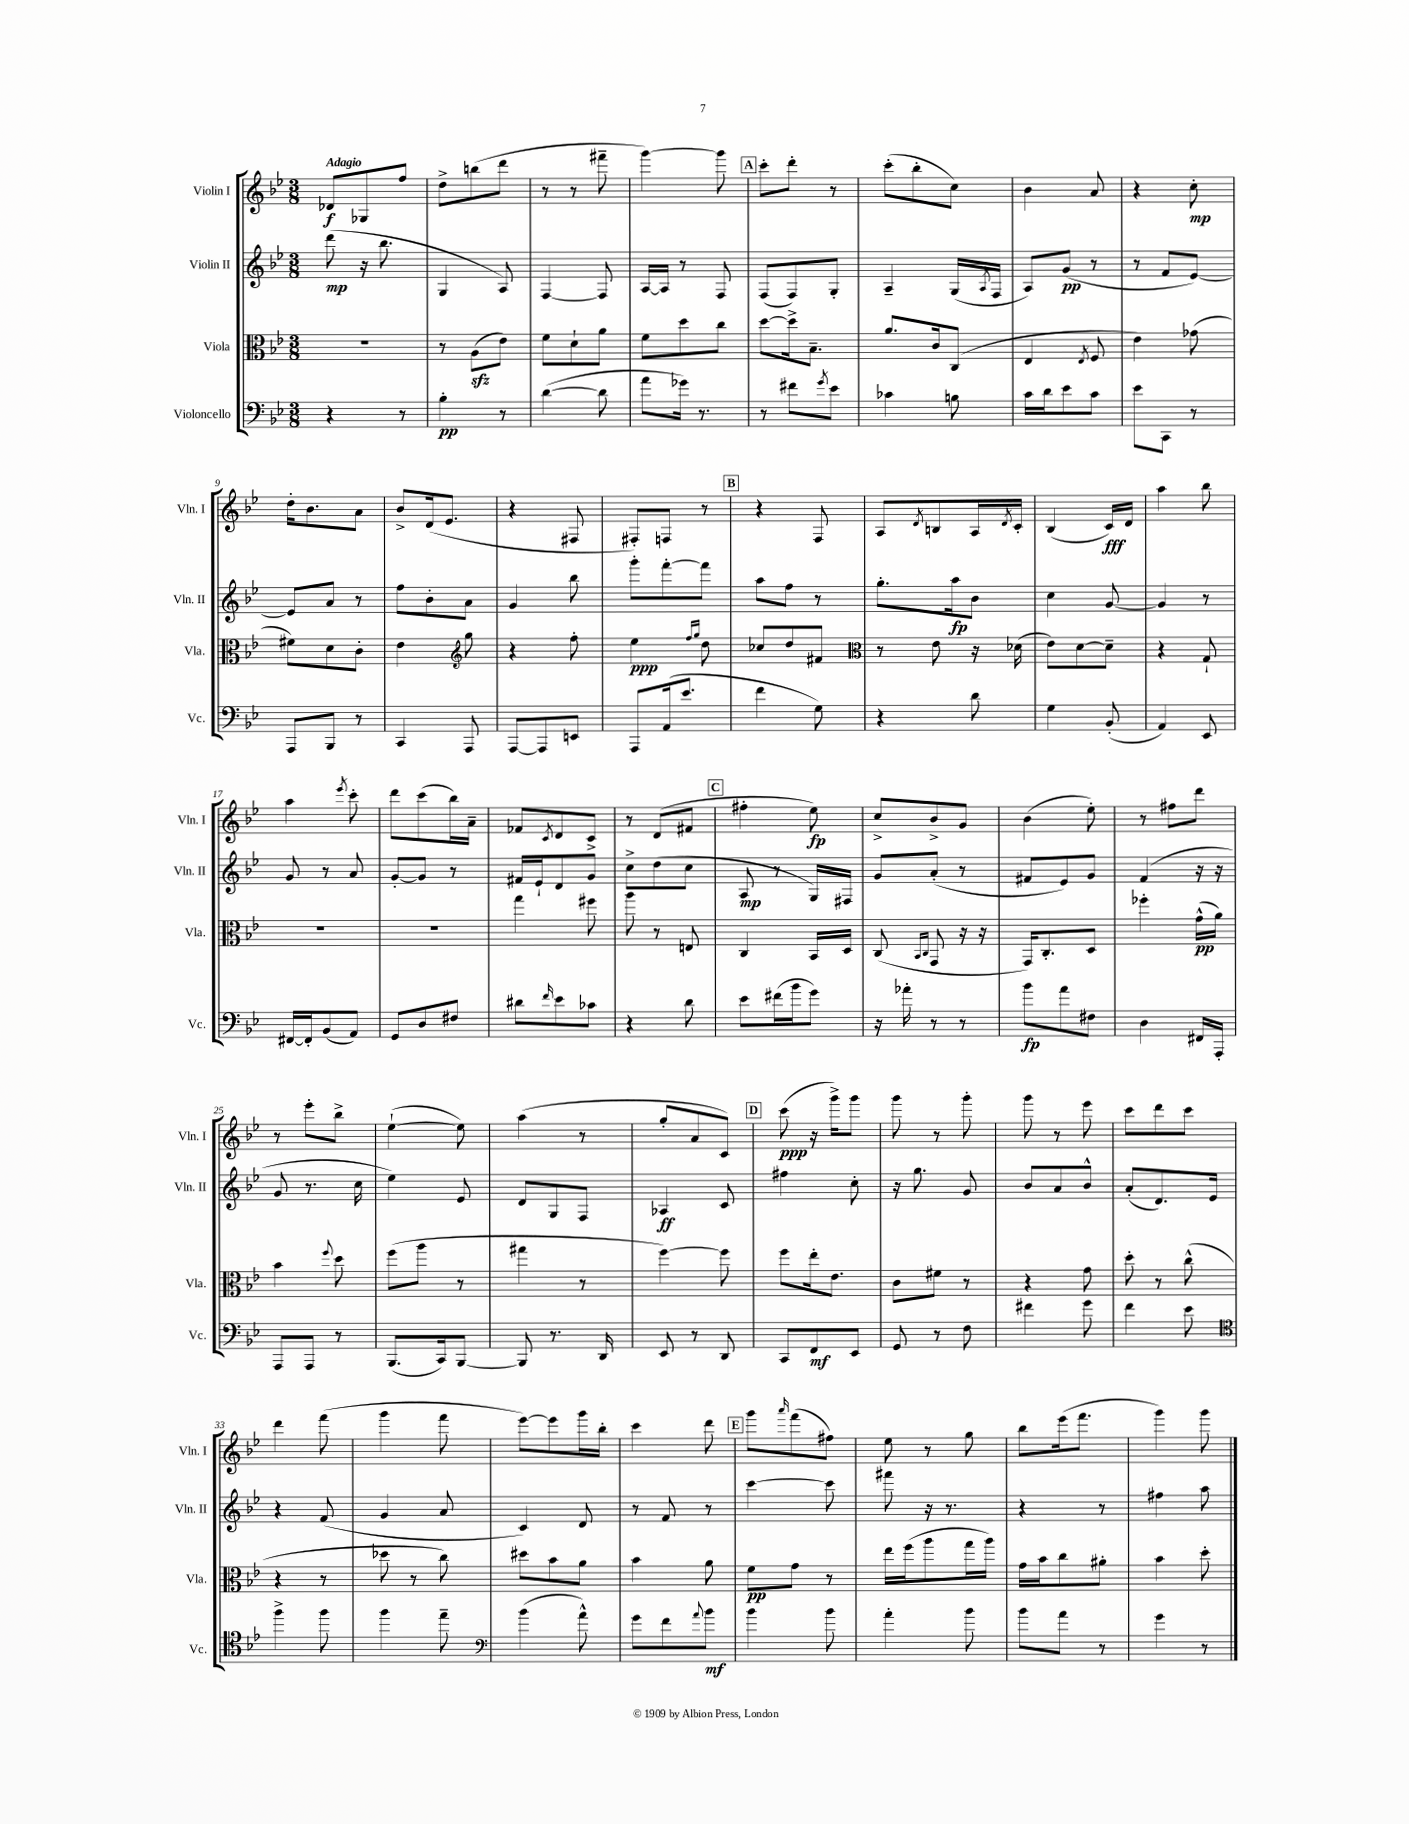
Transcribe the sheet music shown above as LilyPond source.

<<
\new StaffGroup <<
\new Staff = "s0" \with { instrumentName = "Violin I" shortInstrumentName = "Vln. I" } {
    \clef treble \key bes \major \numericTimeSignature \time 3/8 \tempo "Adagio"
    des'8\f ges8 f''8 |
    d''8-> b''8( d'''8 |
    r8 r8 fis'''8-- |
    g'''4~) g'''8 |
    \mark \markup { \box "A" } c'''8-. d'''8-. r8 |
    c'''8-.( bes''8-. c''8) |
    bes'4 a'8 |
    r4 c''8-.\mp |
    d''16-. bes'8. a'8 |
    bes'8-> d'16( ees'8. |
    r4 fis8 |
    fis8-.) f8 r8 |
    \mark \markup { \box "B" } r4 f8 |
    a8 \acciaccatura { d'8 } b8 a16 \acciaccatura { d'8 } c'16-. |
    bes4( c'16\fff) d'16 |
    a''4 bes''8 |
    a''4 \acciaccatura { ees'''8 } c'''8-. |
    d'''8 c'''8( bes''16) a'16-- |
    fes'8 \acciaccatura { c'8 } d'8 c'8-> |
    r8 d'8( fis'8 |
    \mark \markup { \box "C" } fis''4-. ees''8\fp) |
    c''8-> bes'8-> g'8 |
    bes'4( ees''8-.) |
    r8 fis''8 d'''8 |
    r8 ees'''8-. bes''8-> |
    ees''4~-!( ees''8) |
    a''4( r8 |
    g''8-. a'8 c'8) |
    \mark \markup { \box "D" } c'''8\ppp( r16 g'''16->) g'''8 |
    g'''8 r8 g'''8-. |
    g'''8 r8 ees'''8 |
    c'''8 d'''8 c'''8 |
    d'''4 f'''8( |
    g'''4 f'''8 |
    ees'''8~) ees'''8 g'''16 bes''16-. |
    c'''4 d'''8 |
    \mark \markup { \box "E" } g'''8 \grace { a'''16 } f'''8( fis''8) |
    ees''8 r8 g''8 |
    bes''8 ees'''16( f'''8. |
    g'''4) g'''8 \bar "|." |
}
\new Staff = "s1" \with { instrumentName = "Violin II" shortInstrumentName = "Vln. II" } {
    \clef treble \key bes \major \numericTimeSignature \time 3/8
    d'''8\mp( r16 bes''8. |
    g4 a8) |
    f4~ f8 |
    a16~ a16 r8 f8 |
    \mark \markup { \box "A" } f8( f8) g8-. |
    a4-- g16( \acciaccatura { a8 } f16 |
    a8) g'8\pp( r8 |
    r8 f'8 ees'8~) |
    ees'8 a'8 r8 |
    f''8 bes'8-. a'8 |
    g'4 bes''8 |
    g'''8-. f'''8~-. f'''8 |
    \mark \markup { \box "B" } a''8 f''8 r8 |
    g''8.-. a''16\fp bes'8 |
    c''4 g'8~ |
    g'4 r8 |
    g'8 r8 a'8 |
    g'8~-. g'8 r8 |
    fis'16 ees'16-! d'8 g'8 |
    c''8-> d''8( c''8 |
    \mark \markup { \box "C" } a8\mp r8 g16) fis16 |
    g'8 a'8-.( r8 |
    fis'8 ees'8) g'8 |
    f'4( r16 r16 |
    g'8 r8. c''16 |
    ees''4) ees'8 |
    d'8 g8 f8 |
    aes4\ff c'8 |
    \mark \markup { \box "D" } fis''4 c''8-. |
    r16 g''8. g'8 |
    bes'8 a'8 bes'8-^ |
    a'8-.( d'8.) ees'16 |
    r4 f'8( |
    g'4 a'8 |
    c'4) d'8 |
    r8 f'8 r8 |
    \mark \markup { \box "E" } c'''4~ c'''8 |
    fis'''8 r16 r8. |
    r4 r8 |
    fis''4 a''8 \bar "|." |
}
\new Staff = "s2" \with { instrumentName = "Viola" shortInstrumentName = "Vla." } {
    \clef alto \key bes \major \numericTimeSignature \time 3/8
    R4. |
    r8 a8\sfz( ees'8) |
    f'8 d'8-! a'8 |
    f'8 d''8 c''8 |
    \mark \markup { \box "A" } d''8~ d''16-> bes8.-- |
    a'8. c'16 c8( |
    ees4 \acciaccatura { ees8 } f8 |
    ees'4) ges'8( |
    fis'8) d'8 c'8-. |
    ees'4 \clef treble g''8 |
    r4 f''8-. |
    ees''4\ppp \grace { f''16 g''16 } d''8 |
    \mark \markup { \box "B" } ces''8 d''8 fis'8 |
    \clef alto r8 ees'8 r16 des'16( |
    ees'8) d'8~ d'8-- |
    r4 g8-! |
    R4. |
    R4. |
    g''4 fis''8 |
    a''8 r8 e8 |
    \mark \markup { \box "C" } c4 bes,16 d16 |
    c8( \grace { bes,16 c16 } g,8 r16 r16 |
    g,16) c8.-. d8 |
    fes''4-. g'16-^\pp( a'16) |
    bes'4 \appoggiatura { f''8 } d''8 |
    f''8( a''8 r8 |
    gis''4 r8 |
    f''4~) f''8 |
    \mark \markup { \box "D" } f''8 ees''16-. ees'8. |
    c'8 fis'8 r8 |
    r4 g'8 |
    d''8-. r8 c''8-^( |
    r4 r8 |
    des''8 r8 c''8) |
    dis''8 bes'8 a'8 |
    bes'4 a'8 |
    \mark \markup { \box "E" } f'8\pp g'8 r8 |
    ees''16 f''16( a''8 g''16 a''16) |
    g'16 bes'16 c''8 ais'8-. |
    bes'4 d''8-. \bar "|." |
}
\new Staff = "s3" \with { instrumentName = "Violoncello" shortInstrumentName = "Vc." } {
    \clef bass \key bes \major \numericTimeSignature \time 3/8
    r4 r8 |
    bes4-.\pp r8 |
    d'4~( d'8 |
    a'8 ges'16) r8. |
    \mark \markup { \box "A" } r8 fis'8 \acciaccatura { g'8 } ees'8 |
    ces'4 b8 |
    c'16 d'16 ees'8 c'8 |
    ees'8 c,8 r8 |
    a,,8 bes,,8 r8 |
    c,4 a,,8 |
    a,,8~ a,,8 e,8 |
    a,,8 a,16( ees'8. |
    \mark \markup { \box "B" } f'4 g8) |
    r4 d'8 |
    g4 bes,8-.( |
    a,4) ees,8 |
    fis,16~ fis,16-. bes,8( a,8) |
    g,8 d8 fis8 |
    dis'8 \grace { f'16 } ees'8 ces'8 |
    r4 d'8 |
    \mark \markup { \box "C" } ees'8 fis'16( bes'16 g'8) |
    r16 aes'16-. r8 r8 |
    bes'8\fp a'8 fis8 |
    d4 fis,16 a,,16-. |
    a,,8 a,,8 r8 |
    bes,,8.( c,16) bes,,8~ |
    bes,,8 r8. d,16 |
    ees,8 r8 d,8 |
    \mark \markup { \box "D" } c,8 f,8\mf ees,8 |
    g,8 r8 f8 |
    fis'4 g'8 |
    f'4 ees'8 |
    \clef tenor f''4-> f''8 |
    f''4 ees''8-- |
    \clef bass bes'4( a'8-^) |
    g'8 f'8 \appoggiatura { a'8 } bes'8\mf |
    \mark \markup { \box "E" } bes'4 bes'8 |
    a'4-. bes'8 |
    bes'8 a'8 r8 |
    g'4 r8 \bar "|." |
}
>>
>>
